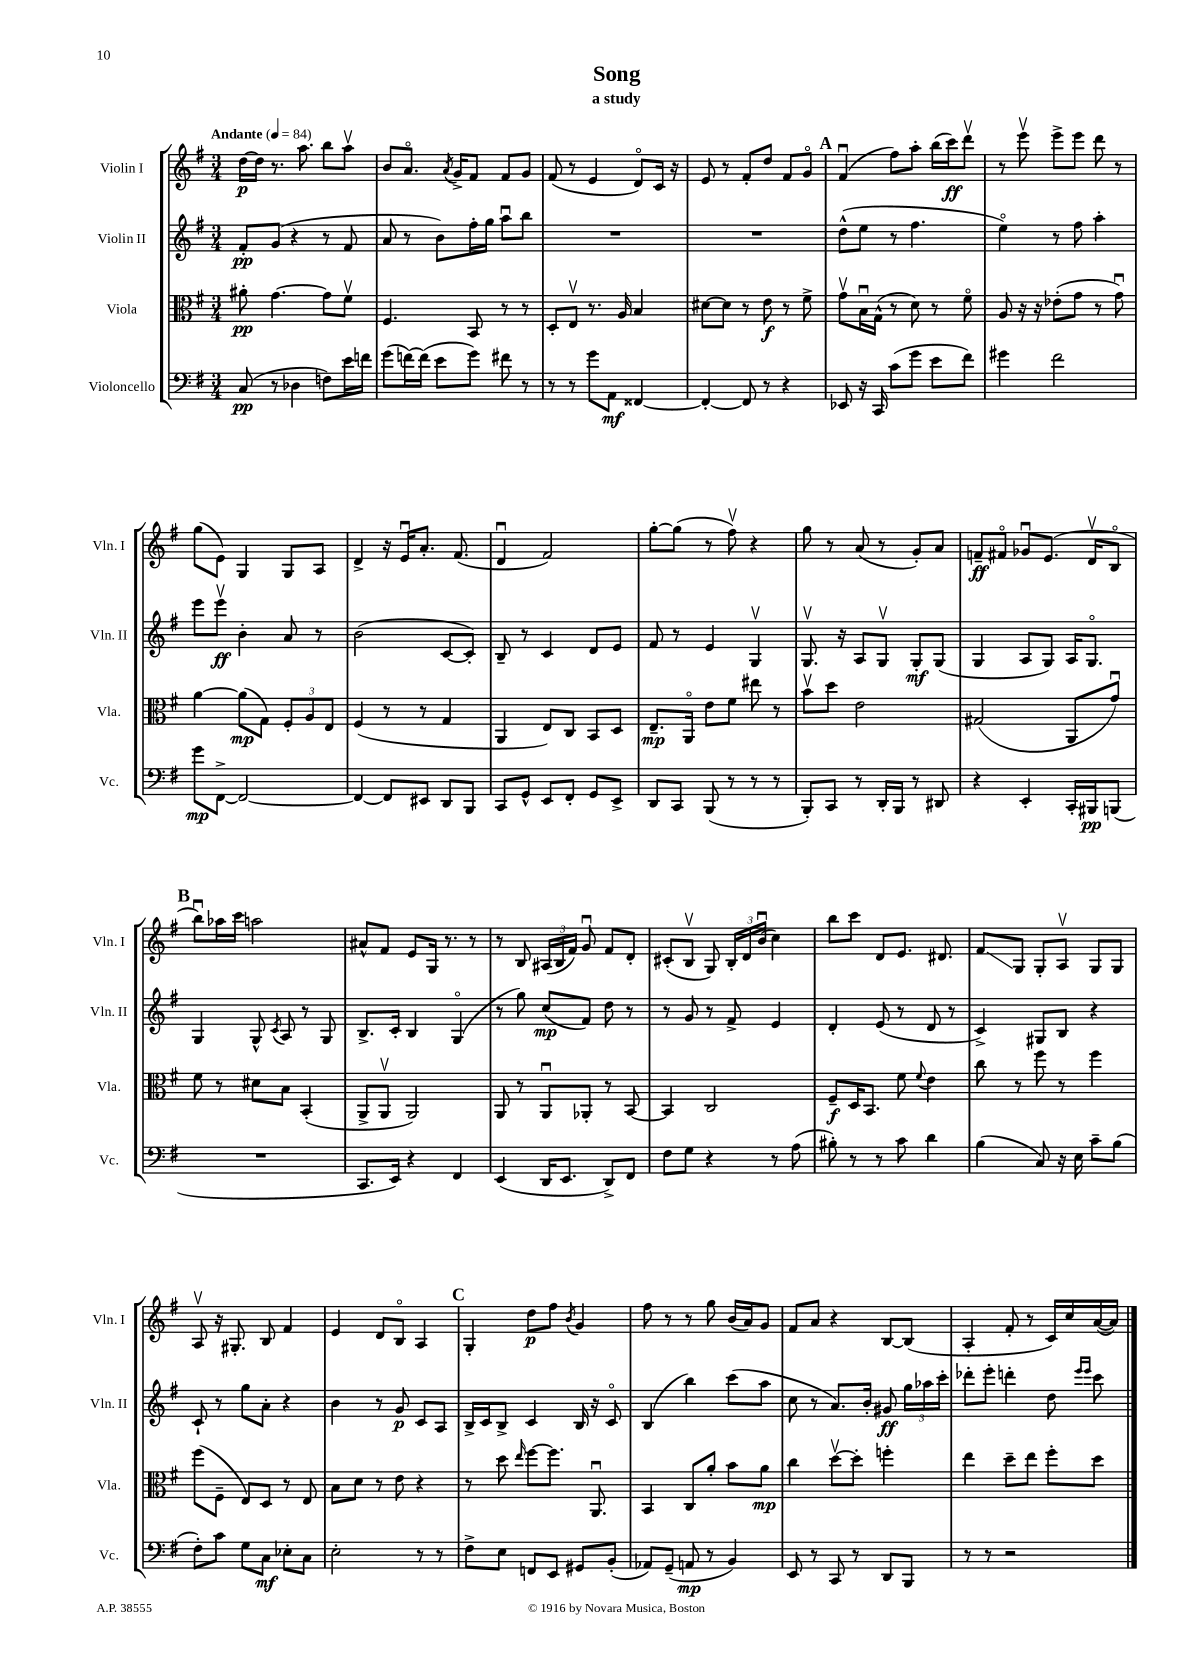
\header { title = "Song" subtitle = "a study" }
<<
\new StaffGroup <<
\new Staff = "s0" \with { instrumentName = "Violin I" shortInstrumentName = "Vln. I" } {
    \clef treble \key g \major \numericTimeSignature \time 3/4 \tempo "Andante" 4 = 84
    \autoBeamOff d''16[~\p d''16] r8. a''8. b''8[ a''8]\upbow |
    b'8[ a'8.]\flageolet \acciaccatura { a'8 } g'16[-> fis'8] fis'8[ g'8] |
    fis'8( r8 e'4 d'8[\flageolet) c'16] r16 |
    e'8 r8 fis'8[-. d''8] fis'8[ g'8]\flageolet |
    \mark \markup { \bold "A" } fis'4\downbow( fis''8[) a''8]-. b''16[( c'''16\ff) d'''8]\upbow |
    r8 e'''8\upbow e'''8[-> e'''8] d'''8 r8 |
    g''8[( e'8]) g4 g8[ a8] |
    d'4-> r16 e'16[\downbow a'8.]-. fis'8.( |
    d'4\downbow fis'2) |
    g''8[~-. g''8]( r8 fis''8\upbow) r4 |
    g''8 r8 a'8( r8 g'8[-.) a'8] |
    f'8[--\ff fis'8]\flageolet ges'8[\downbow e'8.]( d'16[\upbow b8]\flageolet |
    \mark \markup { \bold "B" } b''8[\downbow) aes''16 c'''16] a''2 |
    ais'8[-^ fis'8] e'8[ g16] r8. r8 |
    r8 b8 \tuplet 3/2 { ais16[( b16 fis'16]) } g'8\downbow fis'8[ d'8]-. |
    cis'8[-.( b8]\upbow g8) \tuplet 3/2 { b16[-. d'16 b'16]\downbow( } c''4) |
    b''8[ c'''8] d'8[ e'8.] dis'8. |
    fis'8[\glissando g8] g8[-. a8]\upbow g8[ g8] |
    a8\upbow r16 gis8.-. b8 fis'4 |
    e'4 d'8[ b8]\flageolet a4 |
    \mark \markup { \bold "C" } g4-. d''8[\p fis''8] \acciaccatura { b'8 } g'4 |
    fis''8 r8 r8 g''8 b'16[( a'16) g'8] |
    fis'8[ a'8] r4 b8[~ b8]( |
    a4-. fis'8-. r8 c'16[) c''16 a'16~( a'16]) \bar "|." |
}
\new Staff = "s1" \with { instrumentName = "Violin II" shortInstrumentName = "Vln. II" } {
    \clef treble \key g \major \numericTimeSignature \time 3/4
    \autoBeamOff fis'8[-.\pp g'8]( r4 r8 fis'8 |
    a'8 r8 b'8[) fis''16-. g''16] a''8[\downbow b''8] |
    R2. |
    R2. |
    \mark \markup { \bold "A" } d''8[-^( e''8] r8 fis''4. |
    e''4\flageolet) r8 fis''8 a''4-. |
    e'''8[ e'''8]\upbow\ff b'4-. a'8 r8 |
    b'2( c'8[~ c'8]-.) |
    b8-- r8 c'4 d'8[ e'8] |
    fis'8 r8 e'4 g4\upbow |
    g8.\upbow r16 a8[ g8]\upbow g8[-.\mf g8]( |
    g4 a8[ g8]) a16[ g8.]\flageolet |
    \mark \markup { \bold "B" } g4 g8-^ \acciaccatura { c'8 } a8 r8 g8 |
    b8.[-> c'16]-. b4 g4\flageolet( |
    r8 g''8) c''8[\mp( fis'8]) d''8 r8 |
    r8 g'8 r8 fis'8-> e'4 |
    d'4-. e'8( r8 d'8 r8 |
    c'4->) gis8[ b8] r4 |
    c'8-! r8 g''8[ a'8]-. r4 |
    b'4 r8 g'8\p c'8[ a8] |
    \mark \markup { \bold "C" } b16[-> c'16 b8]-> c'4 b16 r16 c'8\flageolet |
    b4( b''4) c'''8[( a''8] |
    c''8 r8 a'8.[) b'16]-. gis'8\ff \tuplet 3/2 { g''16[ aes''16 c'''16]-. } |
    des'''8[-. e'''8]-. d'''4-. d''8 \grace { e'''16[ e'''16] } c'''8 \bar "|." |
}
\new Staff = "s2" \with { instrumentName = "Viola" shortInstrumentName = "Vla." } {
    \clef alto \key g \major \numericTimeSignature \time 3/4
    \autoBeamOff ais'8-.\pp g'4.~ g'8[ fis'8]\upbow |
    fis4. b,8 r8 r8 |
    d8[-. e8]\upbow r8. a16 b4 |
    dis'8[~ dis'8] r8 e'8\f r8 fis'8-> |
    \mark \markup { \bold "A" } g'8[\upbow b16\downbow g16]-^( r8 d'8) r8 fis'8\flageolet |
    a8 r16 r16 ees'8[-.( g'8] r8 g'8\downbow) |
    a'4~ a'8[\mp( g8]) \tuplet 3/2 { fis8[-. a8 e8] } |
    fis4( r8 r8 g4 |
    a,4 e8[) c8] b,8[ d8] |
    e8.[--\mp a,16]\flageolet e'8[ fis'8] eis''8 r8 |
    b'8[\upbow d''8] e'2 |
    gis2( a,8[ g'8]\downbow) |
    \mark \markup { \bold "B" } fis'8 r8 dis'8[ b8] b,4-.( |
    a,8[-> a,8]\upbow a,2) |
    a,8 r8 a,8[\downbow aes,8]-. r8 b,8~ |
    b,4 c2 |
    fis8[--\f d16 b,8.] fis'8 \appoggiatura { fis'8 } e'4 |
    c''8 r8 fis''8 r8 fis''4 |
    fis''8[( fis8]-- e8[) d8] r8 e8 |
    b8[ d'8] r8 e'8 r4 |
    \mark \markup { \bold "C" } r8 d''8 \grace { e''16 } fis''8[~ fis''8.] a,8.\downbow |
    b,4 c8[ a'8]-. b'8[ a'8]\mp |
    c''4 d''8[~\upbow d''8]-. f''4-. |
    e''4 d''8[-- e''8] fis''8[-. d''8] \bar "|." |
}
\new Staff = "s3" \with { instrumentName = "Violoncello" shortInstrumentName = "Vc." } {
    \clef bass \key g \major \numericTimeSignature \time 3/4
    \autoBeamOff c8\pp( r8 des4 f8[) e'16 f'16] |
    g'8[( f'16~) f'16]( e'8[ g'8]) fis'8 r8 |
    r8 r8 g'8[ a,8]\mf fisis,4~ |
    fisis,4~-. fisis,8 r8 r4 |
    \mark \markup { \bold "A" } ees,8 r16 c,16 c'8[( g'8] e'8[ fis'8]) |
    gis'4 fis'2 |
    g'8[\mp fis,8]~-> fis,2~ |
    fis,4~ fis,8[ eis,8] d,8[ b,,8] |
    c,8[ g,8]-^ e,8[ fis,8]-. g,8[ e,8]-> |
    d,8[ c,8] b,,8( r8 r8 r8 |
    b,,8[-.) c,8] r8 d,16[-. b,,16] r8 dis,8 |
    r4 e,4-. c,16[-. bis,,16\pp b,,8]( |
    \mark \markup { \bold "B" } R2. |
    c,8.[ e,16]) r4 fis,4 |
    e,4( d,16[ e,8.] d,8[->) fis,8] |
    fis8[ g8] r4 r8 a8( |
    bis8-.) r8 r8 c'8 d'4 |
    b4( c8) r16 e16 c'8[-- b8]( |
    fis8[-.) c'8] g8[ c8]\mf ees8[-. c8] |
    e2-. r8 r8 |
    \mark \markup { \bold "C" } fis8[-> e8] f,8[ e,8] gis,8[ b,8]-.( |
    aes,8[) g,8]--( a,8\mp r8 b,4) |
    e,8 r8 c,8 r8 d,8[ b,,8] |
    r8 r8 r2 \bar "|." |
}
>>
>>
\layout { \context { \Score \remove "Bar_number_engraver" } }
